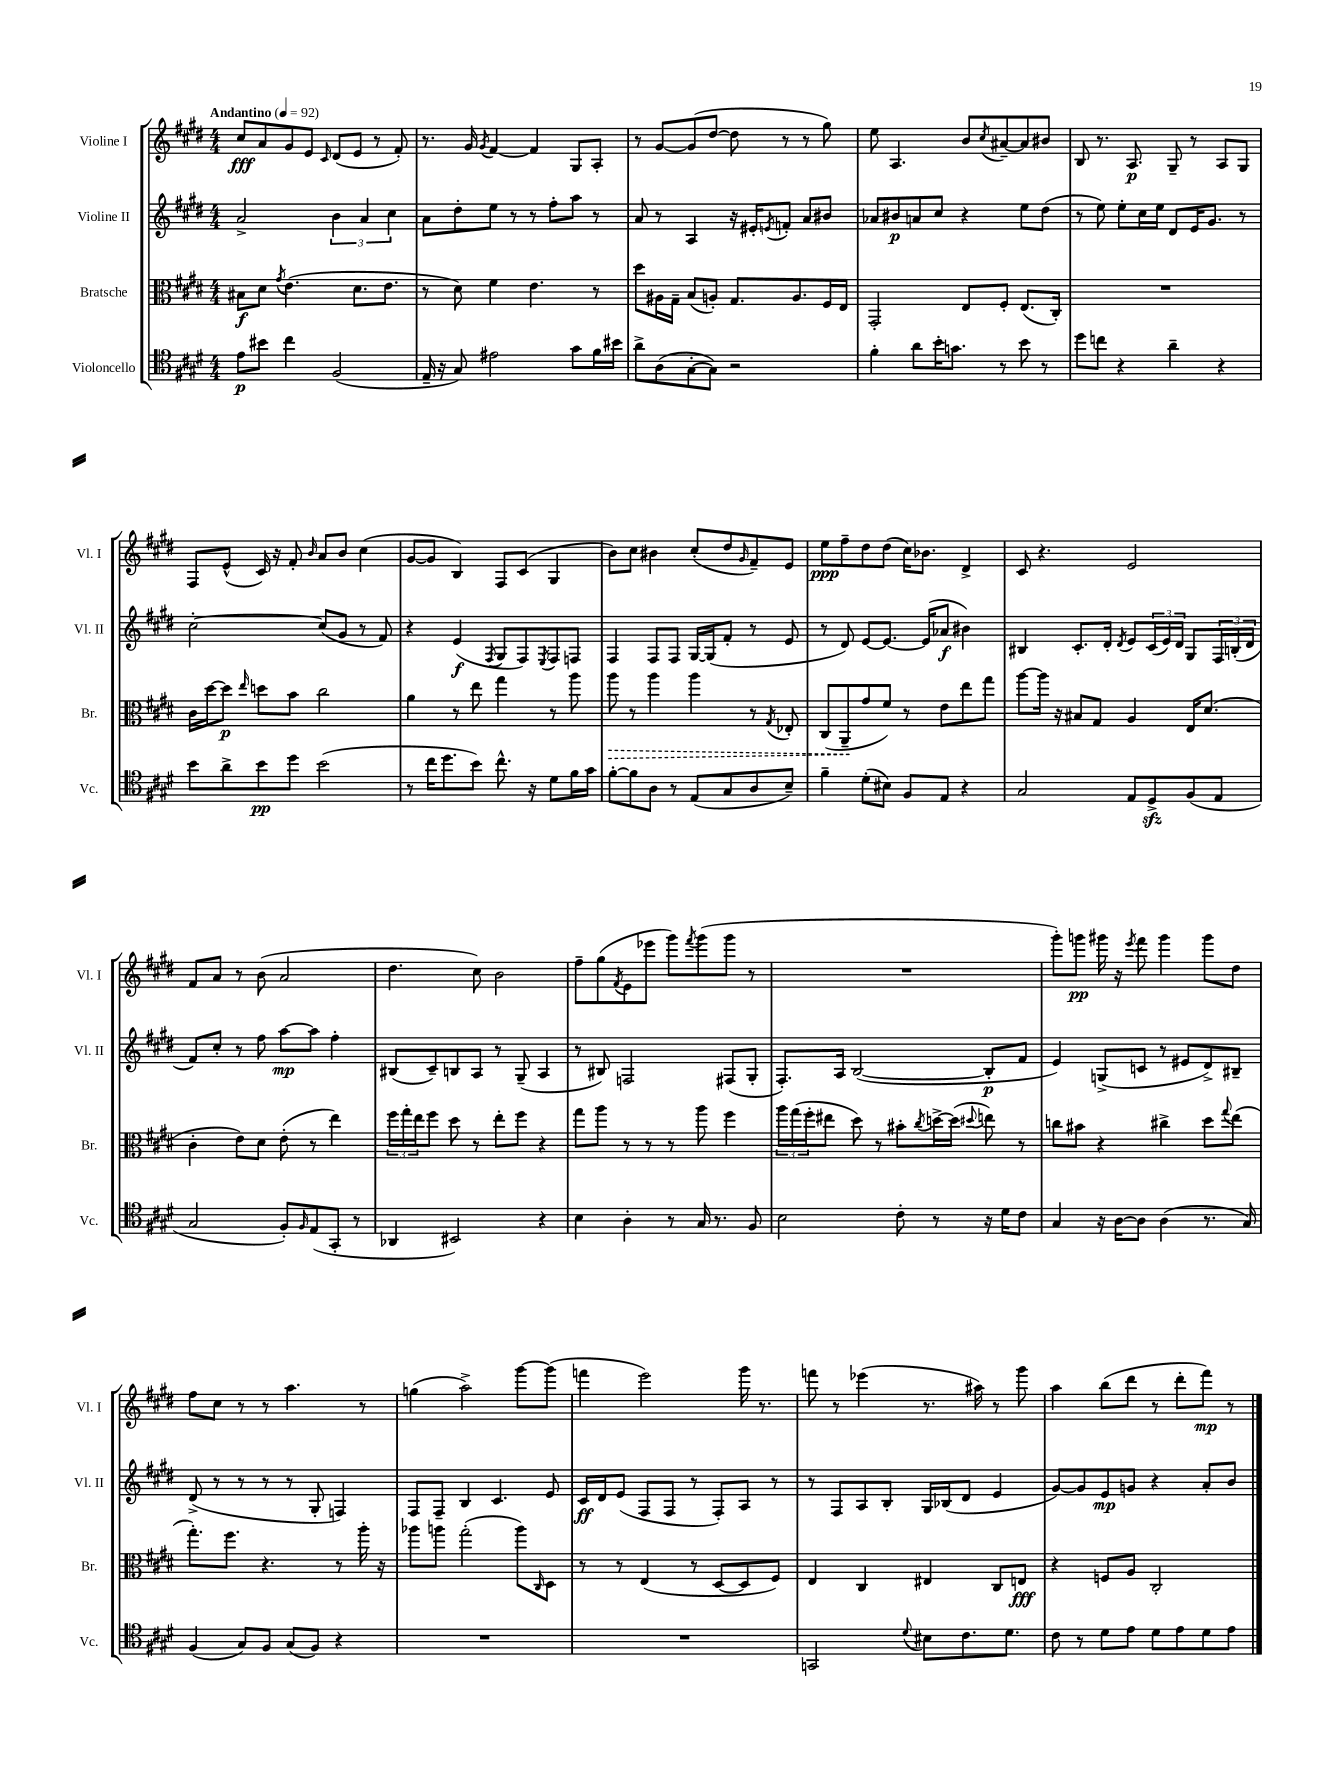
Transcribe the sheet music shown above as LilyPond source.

<<
\new StaffGroup <<
\new Staff = "s0" \with { instrumentName = "Violine I" shortInstrumentName = "Vl. I" } {
    \clef treble \key e \major \numericTimeSignature \time 4/4 \tempo "Andantino" 4 = 92
    cis''8\fff a'8 gis'8 e'8 \grace { cis'16 } dis'8( e'8 r8 fis'8-.) |
    r8. gis'16 \acciaccatura { gis'8 } fis'4~ fis'4 gis8 a8-. |
    r8 gis'8~ gis'8( dis''8~ dis''8 r8 r8 gis''8) |
    e''8 a4. b'8 \acciaccatura { cis''8 } ais'8~-- ais'8 bis'8 |
    b8 r8. a8.\p gis8-- r8 a8 gis8 |
    fis8 e'8-^( cis'16) r16 fis'8-. \grace { b'16 } a'8 b'8 cis''4( |
    gis'8~ gis'8 b4) fis8 cis'8( gis4 |
    b'8) cis''8 bis'4 cis''8-.( dis''8 \grace { gis'16 } fis'8--) e'8 |
    e''8\ppp fis''8-- dis''8 dis''8( cis''16) bes'8. dis'4-> |
    cis'8 r4. e'2 |
    fis'8 a'8 r8 b'8( a'2 |
    dis''4. cis''8) b'2 |
    fis''8-- gis''8( \acciaccatura { fis'8 } e'8 ees'''8 gis'''8) \acciaccatura { fis'''8 } gis'''8( gis'''8 r8 |
    R1 |
    gis'''8-.) g'''8\pp gis'''16 r16 \acciaccatura { e'''8 } fis'''8 gis'''4 gis'''8 dis''8 |
    fis''8 cis''8 r8 r8 a''4. r8 |
    g''4( a''2->) gis'''8~ gis'''8( |
    f'''4 e'''2) gis'''16 r8. |
    f'''8 r8 ees'''4( r8. ais''16) r8 gis'''8 |
    a''4 b''8( dis'''8 r8 dis'''8-. fis'''8\mp) r8 \bar "|." |
}
\new Staff = "s1" \with { instrumentName = "Violine II" shortInstrumentName = "Vl. II" } {
    \clef treble \key e \major \numericTimeSignature \time 4/4
    a'2-> \tuplet 3/2 { b'4 a'4 cis''4 } |
    a'8 dis''8-. e''8 r8 r8 fis''8-. a''8 r8 |
    a'8 r8 a4 r16 eis'16-. \acciaccatura { e'8 } f'8-. a'8 bis'8 |
    aes'8 bis'8\p a'8 cis''8 r4 e''8 dis''8( |
    r8 e''8) e''8-. cis''16 e''16 dis'8 e'16 gis'8. r8 |
    cis''2~-. cis''8( gis'8 r8 fis'8) |
    r4 e'4\f( \acciaccatura { fis8 } gis8 fis8) \acciaccatura { e8 } fis8 f8 |
    fis4 fis8 fis8 gis16~ gis16( fis'8-. r8 e'8 |
    r8 dis'8) e'8~ e'8.~ e'16( aes'8\f bis'4) |
    bis4 cis'8.-. dis'16-. \acciaccatura { dis'8 } e'8 \tuplet 3/2 { cis'16( e'16) dis'16 } gis8 \tuplet 3/2 { fis16 b16-.( dis'16 } |
    fis'8) cis''8-. r8 fis''8 a''8~\mp a''8 fis''4-. |
    bis8( cis'8--) b8 a8 r8 gis8--( a4 |
    r8 bis8) f2 fis8( gis8-. |
    fis8.-.) a16 b2~( b8-.\p fis'8 |
    e'4) g8->( c'8 r8 eis'8 dis'8->) bis8-- |
    dis'8->( r8 r8 r8 r8 gis8-. f4) |
    fis8 fis8-- b4 cis'4. e'8 |
    cis'16\ff dis'16 e'8( fis8 fis8 r8 fis8-.) a8 r8 |
    r8 fis8 a8 b8-. gis16 bes16( dis'8 e'4 |
    gis'8~) gis'8 e'8\mp g'8 r4 a'8-. b'8 \bar "|." |
}
\new Staff = "s2" \with { instrumentName = "Bratsche" shortInstrumentName = "Br." } {
    \clef alto \key e \major \numericTimeSignature \time 4/4
    bis8\f dis'8 \acciaccatura { gis'8 } e'4.( dis'8. e'8. |
    r8 dis'8) fis'4 e'4. r8 |
    dis''8 ais16 gis16-- b8( a8-.) gis8. a8. fis16 e16 |
    gis,2-. e8 fis8-. e8.( cis16-.) |
    R1 |
    cis'16 dis''16~ dis''8\p \grace { e''16 } d''8 b'8 cis''2 |
    a'4 r8 e''8 gis''4 r8 a''8 |
    \once \override Hairpin.style = #'dashed-line a''8\> r8 a''4 a''4 r8 \acciaccatura { gis8 } ees8-. |
    cis8( a,8--\! gis'8 fis'8) r8 e'8 e''8 gis''8 |
    a''8~ a''16 r16 bis8 gis8 a4 e16 dis'8.( |
    cis'4-. e'8) dis'8 e'8-.( r8 e''4) |
    \tuplet 3/2 { fis''16 gis''16-. e''16 } fis''8 dis''8 r8 e''8-. fis''8 r4 |
    gis''8 a''8 r8 r8 r8 a''8 fis''4 |
    \tuplet 3/2 { a''16 gis''16( fis''16-. } eis''8 dis''8) r8 bis'8-. \acciaccatura { cis''8 } d''16~-> d''16( \appoggiatura { dis''8 } e''8) r8 |
    c''8 bis'8 r4 cis''4-> dis''8 \appoggiatura { gis''8 } e''8( |
    gis''8.-.) fis''8. r4. r8 a''16-. r16 |
    aes''8 a''8 gis''2-.( a''8) \grace { cis16 } dis8 |
    r8 r8 e4( r8 dis8~ dis8 fis8) |
    e4 cis4 eis4 cis8 e8\fff |
    r4 f8 a8 cis2-. \bar "|." |
}
\new Staff = "s3" \with { instrumentName = "Violoncello" shortInstrumentName = "Vc." } {
    \clef tenor \key e \major \numericTimeSignature \time 4/4
    e'8\p bis'8 cis''4 fis2( |
    e16-- r16 gis8) eis'2 gis'8 fis'16 bis'16 |
    a'8-> a8( gis8~-. gis8) r2 |
    fis'4-. a'8 b'16-. g'8. r8 b'8 r8 |
    dis''8 c''8 r4 a'4-- r4 |
    b'8 a'8-> b'8\pp dis''8 b'2( |
    r8 cis''16 dis''8. b'8) cis''8.-^ r16 dis'8 fis'16 gis'16 |
    fis'8~-. fis'8 a8 r8 e8( gis8 a8 b8--) |
    fis'4-- dis'8-.( bis8) fis8 e8 r4 |
    gis2 e8 dis8->\sfz fis8( e8 |
    gis2 fis8-.) \grace { fis16 } e8( gis,8-. r8 |
    aes,4 bis,2) r4 |
    b4 a4-. r8 gis16 r8. fis8 |
    b2 cis'8-. r8 r16 dis'16 cis'8 |
    gis4 r16 a16~ a8 a4( r8. gis16) |
    fis4( gis8) fis8 gis8( fis8) r4 |
    R1 |
    R1 |
    g,2 \appoggiatura { dis'8 } bis8 cis'8. dis'8. |
    cis'8 r8 dis'8 e'8 dis'8 e'8 dis'8 e'8 \bar "|." |
}
>>
>>
\layout { \context { \Score \remove "Bar_number_engraver" } }
